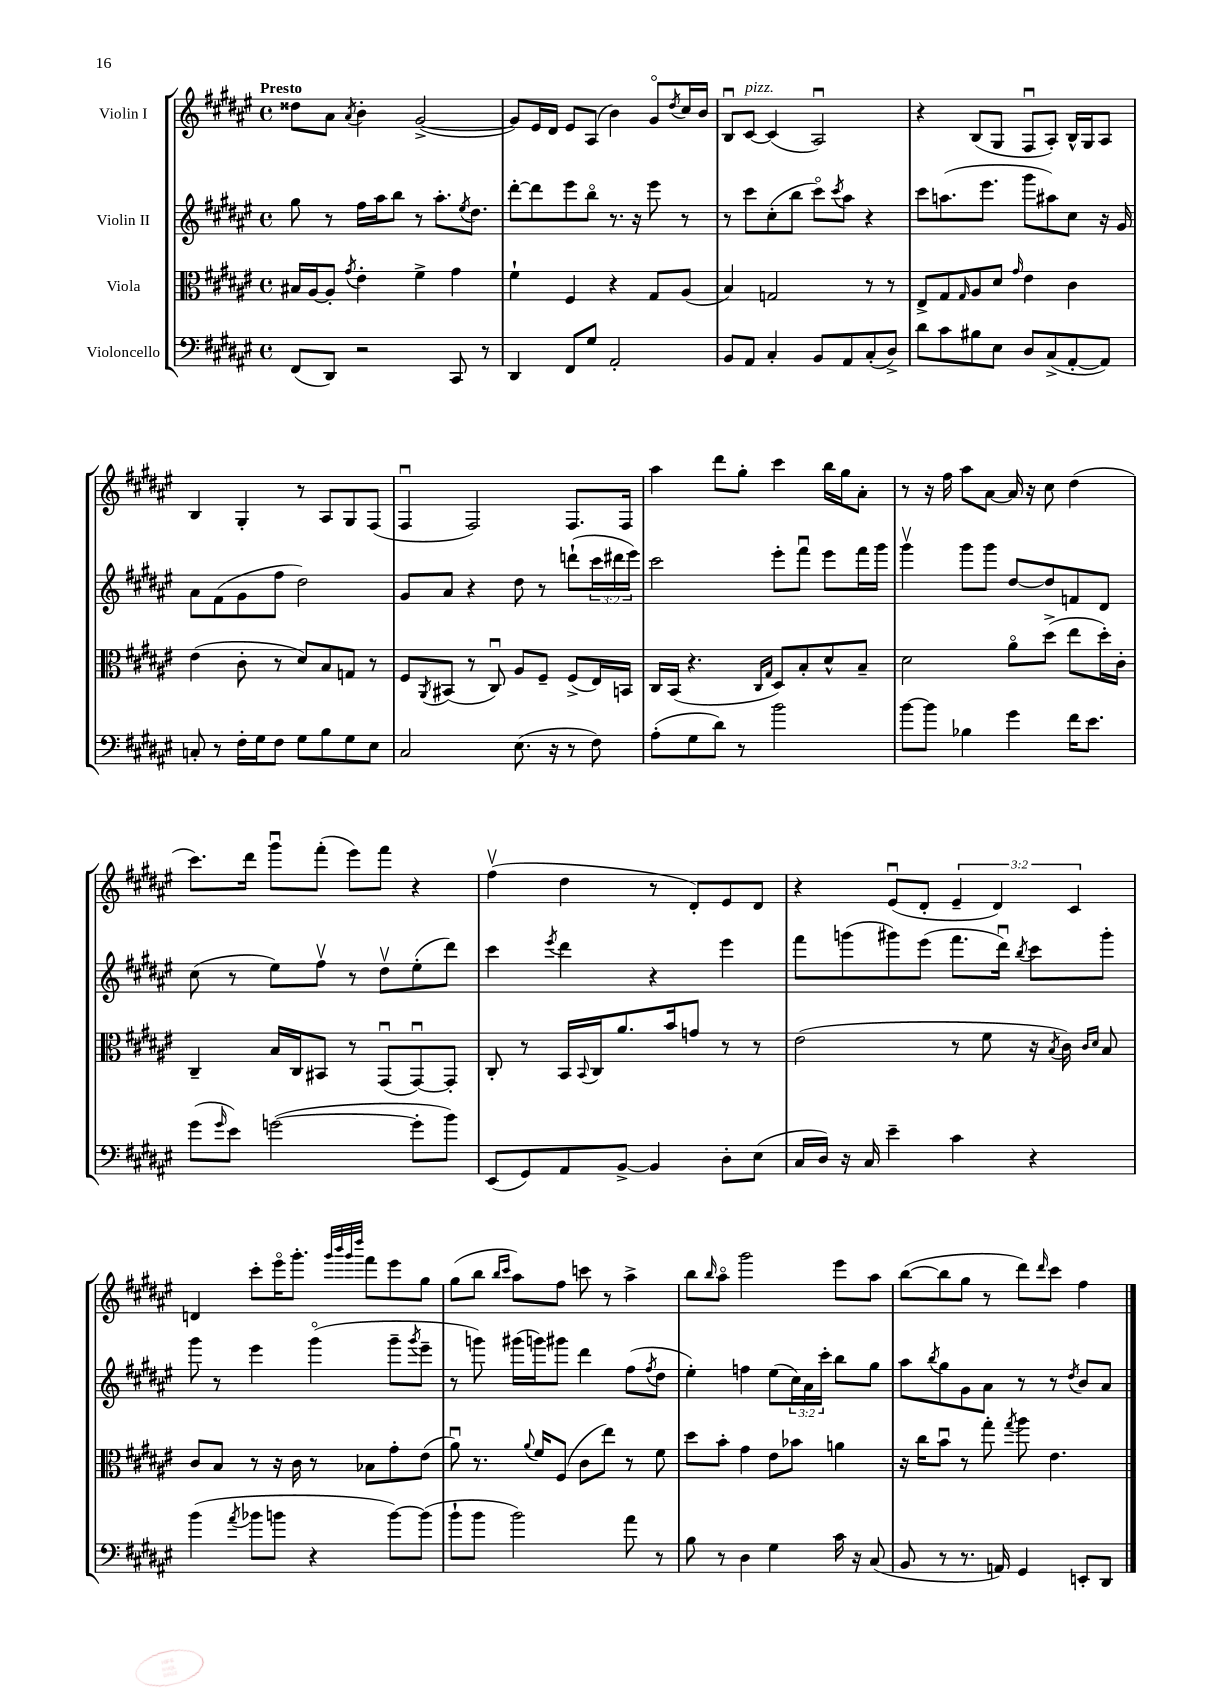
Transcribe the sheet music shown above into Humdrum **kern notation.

**kern	**kern	**kern	**kern
*staff4	*staff3	*staff2	*staff1
*clefF4	*clefC3	*clefG2	*clefG2
*k[f#c#g#d#a#e#]	*k[f#c#g#d#a#e#]	*k[f#c#g#d#a#e#]	*k[f#c#g#d#a#e#]
*M4/4	*M4/4	*M4/4	*M4/4
*met(c)	*met(c)	*met(c)	*met(c)
(8FF#/L	16B#/LL	8gg#\	8dd##\L
.	[16A#/J	.	.
8DD#/J)	8A#'/]J	8r	8a#\J
.	8qg#/	.	8qa#/
2r	4e#'\	16ff#\LL	4b'\
.	.	16aa#\J	.
.	.	8bb\J	.
.	4f#^\	8r	([2g#^/
.	.	8.aa#'\L	.
8CC#/	4g#\	.	.
.	.	8qee#/	.
.	.	8.dd#\J	.
8r	.	.	.
=	=	=	=
4DD#/	4f#`\	[8ddd#'\L	8g#/]L)
.	.	8ddd#\]	16e#/L
.	.	.	16d#/JJ
8FF#/L	4F#/	8eee#\	8e#/L
8G#/J	.	8bbo\J	(8A#/J
2AA#'/	4r	8.r	4b\)
.	.	16r	.
.	8G#/L	8eee#\	8g#o/L
.	.	.	8qdd#/
.	(8A#/J	8r	16cc#/L
.	.	.	16b/JJ
=	=	=	=
8BB/L	4B/)	8r	8Bu/L
8AA#/J	.	8ccc#\L	[8c#/J
4C#'/	2G/	(8cc#'\	(4c#/]
.	.	8bb\J	.
8BB/L	.	8ccc#o\L)	2A#u/)
.	.	8qccc#/	.
8AA#/	.	8aa#\J	.
(8C#'/	8r	4r	.
8D#^/J)	8r	.	.
=	=	=	=
8d#\L	8E#^/L	8ccc#\L	4r
8c#\	8G#/	(8.aa\	.
.	16qqG#/	.	.
8B#\	8A#/	.	(8B/L
.	.	8.eee#\J	.
8E#\J	8d#/J	.	8G#/J
.	16qqg#/	.	.
8D#/L	4e#\	8ggg#\L	8F#u/L
(8C#^/	.	8aa#\)	8A#'/J)
[8AA#'/	4c#\	8cc#\J	16B^^/LL
.	.	.	16G#/J
8AA#/]J)	.	16r	8A#/J
.	.	16g#/	.
=	=	=	=
8C'/	(4e#\	8a#\L	4B/
8r	.	(8f#\	.
16F#'\LL	8c#'\	8g#\	4G#'/
16G#\J	.	.	.
8F#\J	8r	8ff#\J	.
8G#\L	8d#/L)	2dd#\)	8r
8B\	8B/	.	8A#/L
8G#\	8G/J	.	8G#/
8E#\J	8r	.	(8F#/J
=	=	=	=
2C#/	8F#/L	8g#/L	4F#u/
.	8qAA#/	.	.
.	(8BB#/J	8a#/J	.
.	8r	4r	2F#/)
.	8C#u/)	.	.
(8.E#\	8A#/L	8dd#\	.
.	8F#~/J	8r	.
16r	.	.	.
8r	(8F#^/L	(8ddd`\L	8.F#/L
8F#\)	16E#/L)	24ccc#\L	.
.	.	24ddd#\	.
.	16BB/JJ	.	16F#/Jk
.	.	24eee#\JJ)	.
=	=	=	=
(8A#'\L	16C#/LL	2ccc#\	4aa#\
.	(16BB/JJ	.	.
8G#\	4.r	.	.
8d#\J)	.	.	8ddd#\L
8r	.	.	8gg#'\J
.	16qqC#/LL	.	.
.	16qqG#/JJ	.	.
2b\	8D#/L)	8eee#'\L	4ccc#\
.	8B'/	8fff#u\J	.
.	8d#^^/	8eee#\L	16bb\LL
.	.	.	16gg#\J
.	8B~/J	16fff#\L	8a#'\J
.	.	16ggg#\JJ	.
=	=	=	=
[8b\L	2d#\	4ggg#v\	8r
8b\]J	.	.	16r
.	.	.	16ff#\
4B-\	.	8ggg#\L	8aa#\L
.	.	8ggg#\J	[8a#\J
4g#\	8a#o\L	[8dd#/L	16a#/]
.	.	.	16r
.	(8dd#^\J	8dd#/]	8cc#\
16f#\LK	8ee#\L	8f/	(4dd#\
8.e#\J	.	.	.
.	16dd#'\L)	8d#/J	.
.	16c#'\JJ	.	.
=	=	=	=
(8g#\L	4C#~/	(8cc#\	8.ccc#\L)
16qqg#/	.	.	.
8e#\J)	.	8r	.
.	.	.	16ddd#\Jk
([2g\	16B/LL	8ee#\L)	8ggg#u\L
.	16C#/J	.	.
.	8BB#/J	8ff#v\J	(8fff#'\J
.	8r	8r	8eee#\L)
.	(8GG#u/L	8dd#v\L	8fff#\J
8g'\]L	[8GG#u/)	(8ee#'\	4r
8b\J)	8GG#'/]J	8ddd#\J)	.
=	=	=	=
(8EE#/L	8C#'/	4ccc#\	(4ff#v\
8GG#/)	8r	.	.
.	.	8qeee#/	.
8AA#/	16BB/LL	4ddd#\	4dd#\
.	8qqBB/	.	.
.	16C#/J	.	.
[8BB^/J	8.a#/	.	.
4BB/]	.	4r	8r
.	16b/k	.	.
.	8g/J	.	8d#'/L)
8D#'\L	8r	4eee#\	8e#/
(8E#\J	8r	.	8d#/J
=	=	=	=
16C#/LL	(2e#\	8fff#\L	4r
16D#/JJ)	.	.	.
16r	.	(8ggg\	.
16C#/	.	.	.
4e#~\	.	8ggg#\)	(8e#u/L
.	.	(8eee#\J	8d#'/J
4c#\	8r	8.fff#\L	6e#~/
.	8f#\	.	.
.	.	.	6d#/)
.	.	16ddd#u\Jk)	.
.	.	8qbb/	.
4r	16r	8ccc#\L	.
.	8qB/	.	.
.	16c#\)	.	.
.	.	.	6c#/
.	16qqc#/LL	.	.
.	16qqd#/JJ	.	.
.	8B/	8ggg#'\J	.
=	=	=	=
(4b\	8c#/L	8ggg#\	4d/
.	8B/J	8r	.
8qa#/	.	.	.
8b-\L	8r	4eee#\	8ccc#'\L
8b\J	16r	.	16eee#o\K
.	16c#\	.	8.ggg#'\J
4r	8r	(4ggg#o\	.
.	.	.	32qqggg#/LLL
.	.	.	32qqbbb/
.	.	.	32qqggg#/
.	.	.	32qqdddd#/JJJ
.	8B-\L	.	8fff#\L
[8b\L)	8g#'\	8ggg#~\L	8eee#\
.	.	8qggg#/	.
(8b\]J	(8e#\J	8eee#~\J	8gg#\J
=	=	=	=
8b`\L	8a#u\)	8r	(8gg#\L
8b\J	8.r	8ggg\)	8bb\J
.	.	.	16qqbb/LL
.	.	.	16qqccc#/JJ
2b\)	.	(16ggg#\LL	8aa#\L)
.	8qqa#/	.	.
.	16f#/LK	16ggg\J)	.
.	(8F#/J	8ggg#\J	8ff#\J
.	8c#\L	4ddd#\	8ccc\
.	8ee#\J)	.	8r
8a#\	8r	(8ff#\L	4aa#^\
.	.	8qff#/	.
8r	8f#\	8dd#\J	.
=	=	=	=
8B\	8dd#\L	4ee#'\)	8bb\L
.	.	.	16qqbb/
8r	8b'\J	.	8aa#o\J
4D#\	4g#\	4ff\	2ggg#\
4G#\	8e#\L	(8ee#\L	.
.	8b-\J	24cc#\L)	.
.	.	24a#\	.
.	.	24ccc#'\JJ	.
16c#\	4a\	8bb\L	8eee#\L
16r	.	.	.
(8C#/	.	8gg#\J	8aa#\J
=	=	=	=
8BB/	16r	8aa#\L	([8bb\L
.	16cc#\LK	.	.
.	.	8qbb/	.
8r	8bu\J	8gg#\	8bb\]
8.r	8r	8g#\	8gg#\J
.	8gg#'\	8a#\J	8r
16AA/)	.	.	.
.	8qgg#/	.	.
4GG#/	8aa#\	8r	8ddd#\L)
.	.	.	16qqddd#/
.	4.e#\	8r	8ccc#\J
.	.	8qdd#/	.
8EE'/L	.	8b/L	4ff#\
8DD#/J	.	8a#/J	.
==	==	==	==
*-	*-	*-	*-
